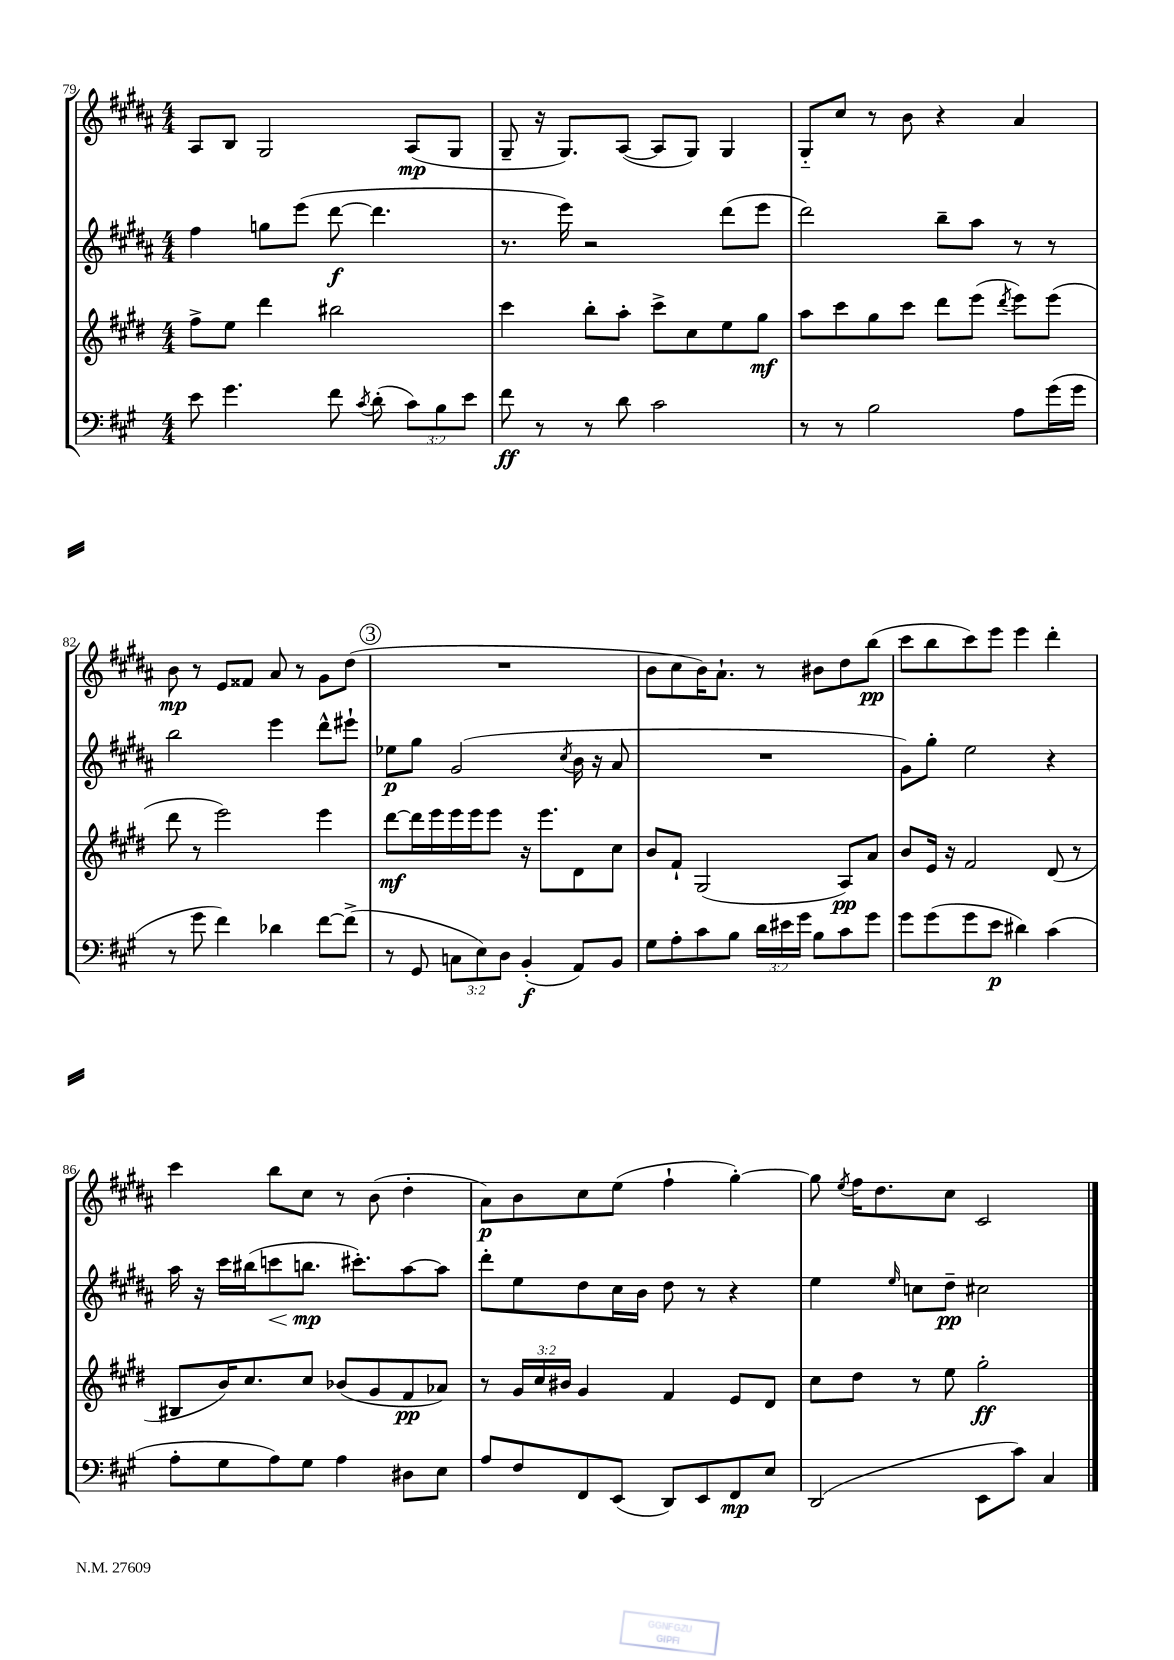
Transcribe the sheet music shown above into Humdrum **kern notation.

**kern	**dynam	**kern	**dynam	**kern	**dynam	**kern	**dynam
*part4	*part4	*part3	*part3	*part2	*part2	*part1	*part1
*staff4	*staff4	*staff3	*staff3	*staff2	*staff2	*staff1	*staff1
*clefF4	*	*clefG2	*	*clefG2	*	*clefG2	*
*k[f#c#g#]	*	*k[f#c#g#d#]	*	*k[f#c#g#d#a#]	*	*k[f#c#g#d#a#]	*
*M4/4	*	*M4/4	*	*M4/4	*	*M4/4	*
=79	=79	=79	=79	=79	=79	=79	=79
8e\	.	8ff#^\L	.	4ff#\	.	8A#/L	.
4.g#\	.	8ee\J	.	.	.	8B/J	.
.	.	4ddd#\	.	8ggn\L	.	2G#/	.
.	.	.	.	(8eee\J	.	.	.
8f#\	.	2bb#X\	.	[8ddd#\	f	.	.
8qc#/	.	.	.	.	.	.	.
(8d'\	.	.	.	4.ddd#\]	.	.	.
12c#\L)	.	.	.	.	.	(8A#/L	mp
12B\	.	.	.	.	.	.	.
.	.	.	.	.	.	8G#/J	.
12e\J	.	.	.	.	.	.	.
=80	=80	=80	=80	=80	=80	=80	=80
8f#\	ff	4ccc#\	.	8.r	.	8G#~/	.
8r	.	.	.	.	.	16r	.
.	.	.	.	16eee\)	.	8.G#/L)	.
8r	.	8bb'\L	.	2r	.	.	.
8d\	.	8aa'\J	.	.	.	([8A#/J	.
2c#\	.	8ccc#^\L	.	.	.	8A#/L]	.
.	.	8cc#\	.	.	.	8G#/J)	.
.	.	8ee\	.	(8ddd#\L	.	4G#/	.
.	.	8gg#\J	mf	8eee\J	.	.	.
=81	=81	=81	=81	=81	=81	=81	=81
8r	.	8aa\L	.	2ddd#\)	.	8G#/L	.
8r	.	8ccc#\	.	.	.	8cc#/J	.
2B\	.	8gg#\	.	.	.	8r	.
.	.	8ccc#\J	.	.	.	8b\	.
.	.	8ddd#\L	.	8bb~\L	.	4r	.
.	.	(8eee\J	.	8aa#\J	.	.	.
.	.	8qddd#/	.	.	.	.	.
8A\L	.	8eee\L)	.	8r	.	4a#/	.
(16g#\L	.	(8eee\J	.	8r	.	.	.
16g#\JJ	.	.	.	.	.	.	.
!!LO:LB:g=z
=82	=82	=82	=82	=82	=82	=82	=82
8r	.	8ddd#\	.	2bb\	.	8b\	mp
8g#\	.	8r	.	.	.	8r	.
4f#\)	.	2eee\)	.	.	.	8e/L	.
.	.	.	.	.	.	8f##X/J	.
4d-X\	.	.	.	4eee\	.	8a#/	.
.	.	.	.	.	.	8r	.
[8f#\L	.	4eee\	.	8ddd#^^\L	.	8g#\L	.
(8f#^\J]	.	.	.	8eee#X`\J	.	(8dd#\J	.
!!LO:REH:place=s1:t=3
=83	=83	=83	=83	=83	=83	=83	=83
8r	.	[8ddd#\L	mf	8ee-X\L	p	1r	.
8GG#/	.	16ddd#\L]	.	8gg#\J	.	.	.
.	.	16eee\	.	.	.	.	.
12Cn\L	.	16eee\	.	(2g#/	.	.	.
.	.	16eee\J	.	.	.	.	.
12E\)	.	.	.	.	.	.	.
.	.	8eee\J	.	.	.	.	.
12D\J	.	.	.	.	.	.	.
(4BB'/	f	16r	.	.	.	.	.
.	.	8.eee\L	.	.	.	.	.
.	.	.	.	8qcc#/	.	.	.
8AA/L)	.	8d#\	.	16b\	.	.	.
.	.	.	.	16r	.	.	.
8BB/J	.	8cc#\J	.	8a#/	.	.	.
=84	=84	=84	=84	=84	=84	=84	=84
8G#\L	.	8b/L	.	1r	.	8b\L	.
8A'\	.	8f#`/J	.	.	.	8cc#\	.
8c#\	.	(2G#/	.	.	.	16b\K)	.
.	.	.	.	.	.	8.a#`\J	.
8B\J	.	.	.	.	.	.	.
24d\LL	.	.	.	.	.	8r	.
24e#X\	.	.	.	.	.	.	.
24g#\JJ	.	.	.	.	.	.	.
8B\L	.	.	.	.	.	8b#X\L	.
8c#\	.	8A/L)	pp	.	.	8dd#\	.
8g#\J	.	8a/J	.	.	.	(8bb\J	pp
=85	=85	=85	=85	=85	=85	=85	=85
8g#\L	.	8b/L	.	8g#\L)	.	8ccc#\L	.
(8g#\	.	16e/Jk	.	8gg#'\J	.	8bb\	.
.	.	16r	.	.	.	.	.
8g#\	.	2f#/	.	2ee\	.	8ccc#\)	.
8e\J	p	.	.	.	.	8eee\J	.
4d#X\)	.	.	.	.	.	4eee\	.
(4c#\	.	(8d#/	.	4r	.	4ddd#'\	.
.	.	8r	.	.	.	.	.
!!LO:LB:g=z
=86	=86	=86	=86	=86	=86	=86	=86
8A'\L	.	8B#X/L	.	16aa#\	.	4ccc#\	.
.	.	.	.	16r	.	.	.
8G#\	.	16b/K)	.	16ccc#\LL	.	.	.
.	.	8.cc#/	.	(16bb#X\J	.	.	.
!	!	!	!	!	!LO:HP:b	!	!
8A\)	.	.	.	8cccn\	<	8bb\L	.
8G#\J	.	8cc#/J	.	8.bbn\J	mp	8cc#\J	.
4A\	.	(8b-X/L	.	.	.	8r	.
.	.	.	.	8.ccc#X'\L)	[	.	.
.	.	8g#/	.	.	.	(8b\	.
8D#X\L	.	8f#/	pp	[8aa#\	.	4dd#'\	.
8E\J	.	8a-X/J)	.	8aa#\J]	.	.	.
=87	=87	=87	=87	=87	=87	=87	=87
8A/L	.	8r	.	8ddd#'\L	.	8a#\L)	p
8F#/	.	24g#/LL	.	8ee\	.	8b\	.
.	.	24cc#/	.	.	.	.	.
.	.	24b#X/JJ	.	.	.	.	.
8FF#/	.	4g#/	.	8dd#\	.	8cc#\	.
(8EE/J	.	.	.	16cc#\L	.	(8ee\J	.
.	.	.	.	16b\JJ	.	.	.
8DD/L)	.	4f#/	.	8dd#\	.	4ff#`\	.
8EE/	.	.	.	8r	.	.	.
8FF#/	mp	8e/L	.	4r	.	[4gg#'\)	.
8E/J	.	8d#/J	.	.	.	.	.
=88	=88	=88	=88	=88	=88	=88	=88
(2DD/	.	8cc#\L	.	4ee\	.	8gg#\]	.
.	.	.	.	.	.	8qee/	.
.	.	8dd#\J	.	.	.	16ff#\KL	.
.	.	.	.	.	.	8.dd#\	.
.	.	.	.	16qqee/	.	.	.
.	.	8r	.	8ccn\L	.	.	.
.	.	8ee\	.	8dd#~\J	pp	8cc#\J	.
8EE\L	.	2gg#'\	ff	2cc#X\	.	2c#/	.
8c#\J)	.	.	.	.	.	.	.
4C#/	.	.	.	.	.	.	.
==	==	==	==	==	==	==	==
*-	*-	*-	*-	*-	*-	*-	*-
